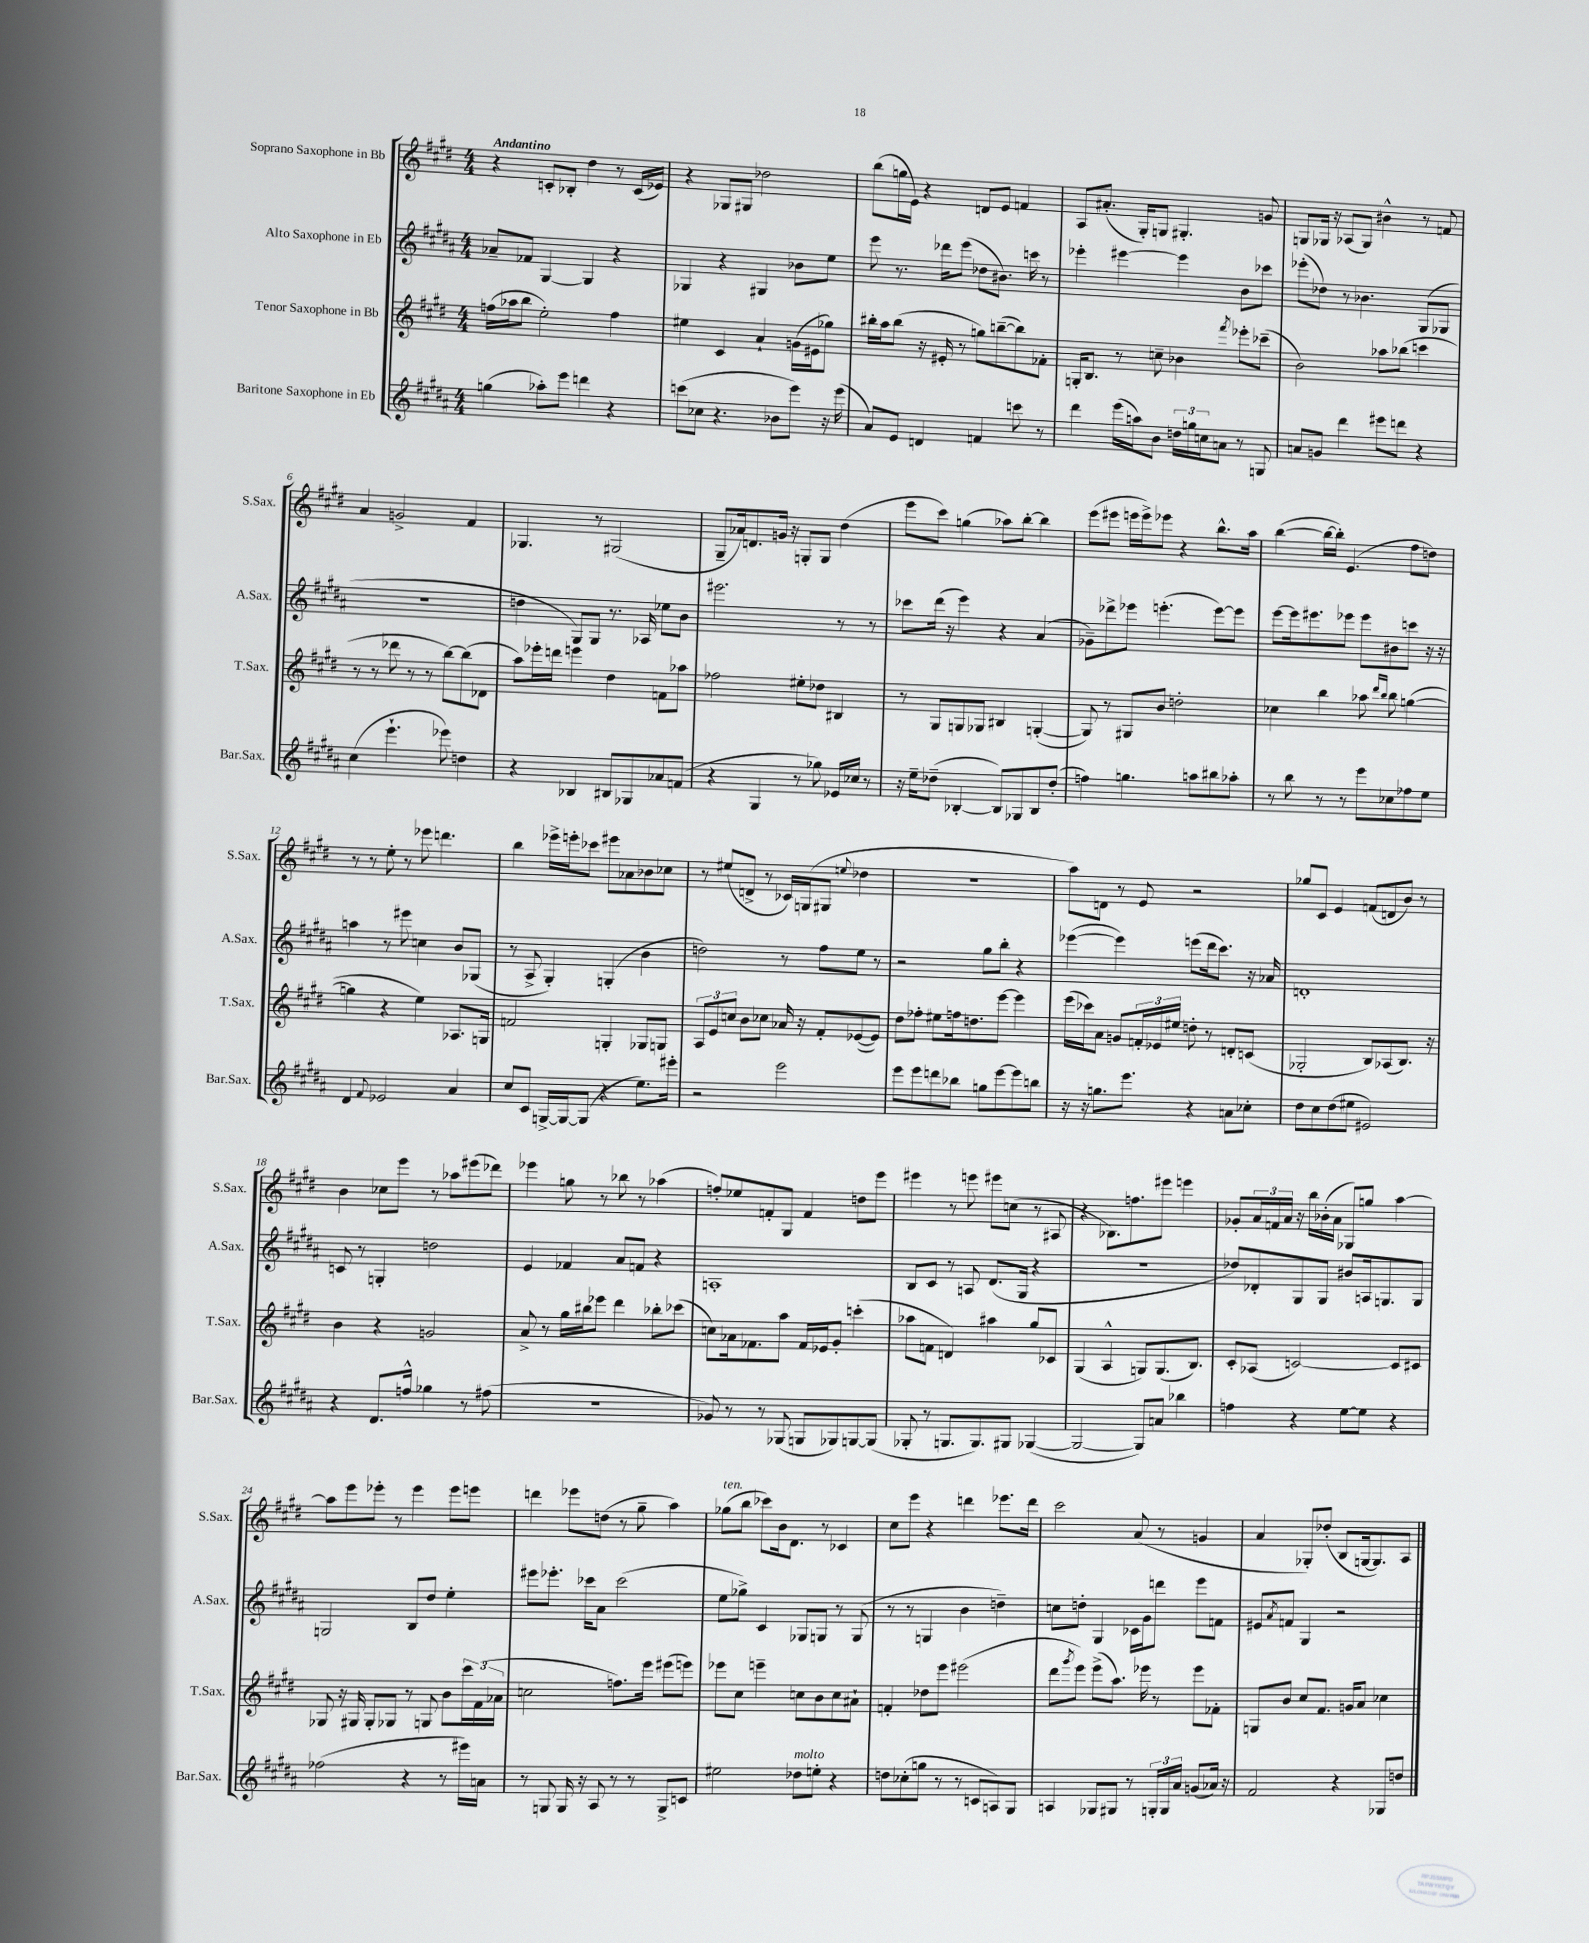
<<
\new StaffGroup <<
\new Staff = "s0" \with { instrumentName = "Soprano Saxophone in Bb" shortInstrumentName = "S.Sax." } {
    \clef treble \key e \major \numericTimeSignature \time 4/4 \tempo "Andantino"
    r4 c'8-. bes8-. dis''4 r8 c'16( ees'16) |
    r4 ges8 gis8 des''2 |
    b''8( g''16 e'16) r4 d'8 e'8 f'4 |
    a8 ais'8.-.( gis16-.) g8 gis4.-. g'8 |
    g8 ges16 r16 aes8( ges8) bis'4-^ r8 f'8 |
    a'4 g'2-> fis'4 |
    ges4. r8 gis2( |
    gis8-- aes'16) d'8. g'16 r16 g8-. g8 dis''4( |
    e'''8 cis'''8) g''4( aes''8) b''8~-. b''4 |
    e'''8( eis'''8 e'''16 e'''16->) ees'''8 r4 b''8.-^ a''16 |
    b''4~( b''16~ b''16-.) e'4.( fis''8 d''8) |
    r8 r8 e''8-. r8 ees'''8 d'''4. |
    b''4 ees'''16-> e'''16-. ces'''8 eis'''8 aes'8 bes'8 ces''8 |
    r8 eis''8( d'8-> r8 ces'16) g16( gis8 \appoggiatura { e''8 } des''4 |
    R1 |
    a''8) d'8 r8 e'8 r2 |
    ges''8 cis'8 e'4 f'8( d'8 b'8) r8 |
    b'4 ces''8 e'''8 r8 aes''8 eis'''8( des'''8) |
    ees'''4 g''8 r8 bes''8 r8 aes''4( |
    f''8-.) ees''8 f'8-. gis8 f'4 d''8 e'''8 |
    eis'''4 r8 e'''8 eis'''8 c''8( r8 ais8 |
    r4 bes8.) f''8. eis'''8 e'''4 |
    ges'8-. \tuplet 3/2 { a'16 f'16 a'16 } r16 b''16 bes'16-.( a'16 ges8) g''8 a''4~ |
    a''8 e'''8 ees'''8-. r8 ees'''4 ees'''8 e'''8 |
    d'''4 ees'''8 d''8( r8 gis''8-- a''4) |
    ges''8^\markup { \italic "ten." }( b''8 ces'''8) b'16 dis'8. r8 ces'4 |
    cis''8 e'''8 r4 d'''4 ees'''8. d'''16 |
    cis'''2 a'8( r8 g'4 |
    a'4 ges8-.) des''8-.( b8 g16~ g8.) a8 \bar "|." |
}
\new Staff = "s1" \with { instrumentName = "Alto Saxophone in Eb" shortInstrumentName = "A.Sax." } {
    \clef treble \key b \major \numericTimeSignature \time 4/4
    aes'8-- fes'8 gis4~ gis4 r4 |
    ges4 r4 gis4 bes'8 e''8 |
    e'''8 r8. des'''16 e'''8( des''8 bis'8.) c'''16 r8 |
    ees'''4-. eis'''4~ eis'''4 b'8 ces'''8 |
    ees'''8-.( des''8) r8 bes'4. gis8( ges8 |
    R1 |
    d''4 gis8) gis8 r8. aes16 ees''8 b'8 |
    eis'''2. r8 r8 |
    ces'''8 dis'''16( r16 e'''4) r4 ais'4( |
    ges'8--) des'''8-> ees'''8 e'''4.-.( e'''8~) e'''8 |
    e'''8~ e'''16 eis'''8. ees'''8 ees'''8 bis'8 c'''8 r16 r16 |
    a''4 r8 eis'''8 c''4 b'8 ges8( |
    r8 ais8-> gis4-.) g4-.( b'4 |
    d''2) r8 fis''8 e''8 r8 |
    r2 gis''8 b''8-. r4 |
    ees'''4~( ees'''4) e'''8( dis'''16 cis'''8.) r16 aes'16 |
    d'1-. |
    c'8 r8 g4-. d''2 |
    e'4 fes'4 ais'8 f'8 r4 |
    a1-. |
    b8 cis'8 r8 a8 dis'8.( gis16 r4 |
    r1 |
    des''8) des'8-. gis8 gis8 bis'8 a16 g8. g8 |
    g2 b8 dis''8 e''4-. |
    eis'''8 ees'''8.-. ces'''16 ais'8 ces'''2( |
    e''8 ges''8->) cis'4 ges8 g8 r8 g8( |
    r8 r8 g4 b'4 d''4--) |
    c''8 d''8-. gis4 ces'16 gis'16 d'''8 e'''8 f'8 |
    eis'8 \acciaccatura { ais'8 } f'8 gis4 r2 \bar "|." |
}
\new Staff = "s2" \with { instrumentName = "Tenor Saxophone in Bb" shortInstrumentName = "T.Sax." } {
    \clef treble \key e \major \numericTimeSignature \time 4/4
    f''16( aes''16 b''8 e''2-.) f''4 |
    eis''4 cis'4 a'4-! g'16( eis'16 ges''8) |
    bis''16-. a''16 bis''8( r16 eis'16-. r8 g''8) b''8~--( b''8) fes'8-. |
    g16-. b8. r8 c''8-- bes'4 \acciaccatura { fis'''8 } ees'''8-. ces'''8--( |
    b'2) aes''8 bes''8( c'''4 |
    r8 r8 des'''8 r8 r8 b''8~) b''8( des'8 |
    a''8) ees'''16-. d'''16 e'''4 dis''4 f'8 aes''8 |
    fes''2 eis''8-. des''8 bis4 |
    r8 gis8 g8 ges8 bis4 g4~-.( |
    g8) r8 gis8 b'8 d''2-. |
    ces''4 b''4 aes''8 \grace { dis'''16 b''16 } b''8 g''4~( |
    g''4 r4 e''4) aes8. g16 |
    f'2 g4-. ges8 g8 |
    \tuplet 3/2 { a8 e'8 c''8 } b'8 ces''8 aes'16 r16 fis'8-. ees'8~( ees'8) |
    dis''8 fes''8-. eis''8 f''16 d''8. e'''8~ e'''4 |
    e'''16( ces'''16) a'8 g'8 \tuplet 3/2 { f'16-. ees'16 eis''16 } d''8-. r8 d'8-. c'8( |
    ges2-. b8) aes8( b8.) r16 |
    b'4 r4 g'2 |
    a'8-> r8 gis''16 bis''16 ees'''8 dis'''4 bes''8-. ces'''8( |
    c''8) aes'16 fes'8. a''8 fes'16 ees'16 gis'8-. c'''4-.( |
    aes''8 f'8 d'4) ais''4 gis''8 ces'8 |
    gis4( a4-^ g8) g8.( b8.) |
    cis'8-. aes8( c'2~) c'8 cis'8 |
    ges8 r16 gis16 gis8-. ges8 r8 g8 b'8 \tuplet 3/2 { cis'''16 fis'16( aes'16 } |
    c''2 f''8.) e'''16 eis'''8( e'''8) |
    ees'''8 cis''8 e'''4-- c''8 b'8 c''8 ais'8-! |
    f'4-. des''8 e'''8 eis'''2( |
    dis'''8 \acciaccatura { gis'''8 } e'''8) e'''8->( a''8.) ees'''16 r8 ees'''8 fes'8-. |
    g8 b'8 cis''8 fis'8. g'16 a'8 ces''4 \bar "|." |
}
\new Staff = "s3" \with { instrumentName = "Baritone Saxophone in Eb" shortInstrumentName = "Bar.Sax." } {
    \clef treble \key b \major \numericTimeSignature \time 4/4
    g''4( aes''8-.) e'''8 d'''4 r4 |
    c'''8( ces''8 r4. bes'8 e'''8) r16 e'''16( |
    ais'8) e'8 d'4 f'4 c'''8 r8 |
    dis'''4 e'''16( a''16) b'8 \tuplet 3/2 { d''16 g''16 c''16 } a'8 r8 g8 |
    a'8 g'8 dis'''4 eis'''8 d'''8 r4 |
    cis''4( e'''4.-! ees'''8) d''4 |
    r4 bes4 bis8 ges8 aes'8 f'8( |
    r4 gis4 r8 ges''8) ees'16 ces''16 r8 |
    r16 e''16-- des''8--( bes4~-. bes8) ges8 bes8 des''8-.( |
    f''4) g''4. a''8 bis''8 aes''8-. |
    r8 b''8 r8 r8 e'''8 ces''8 fes''8 e''8 |
    dis'4 \appoggiatura { fis'8 } ees'2 ais'4 |
    cis''8 cis'8 g16~-> g16~ g8( r4 e''8.) eis'''16-. |
    r2 e'''2 |
    e'''8 e'''8 d'''8 bes''8 g''8 e'''8~ e'''8 b''8 |
    r16 r16 g''8. e'''8. r4 a'8 ces''8-. |
    dis''8 cis''8 dis''8( eis''8 eis'2) |
    r4 dis'8. f''16-^ ges''4 r8 fis''8( |
    r1 |
    ges'8) r8 r8 ges8( g8 ges8) g8~ g8( |
    ges8-. r8 g8. g8.) gis8 ges4~( |
    ges2~ ges8) a'8 bes''4 |
    f''4 r4 e''8~ e''8 r4 |
    fes''2( r4 r8 eis'''16) a'16 |
    r8 g8 g16 r16 ais8 r8 r8 g8-> c'8 |
    eis''2 des''8^\markup { \italic "molto" } e''8-. r4 |
    d''8 ces''8-.( g''8 r8 r8 c'8 a8) gis8 |
    a4 ges8 gis8 r8 \tuplet 3/2 { g16-. g16 ais'16 } g'8( aes'16) r16 |
    fis'2 r4 ges8 d''8 \bar "|." |
}
>>
>>
